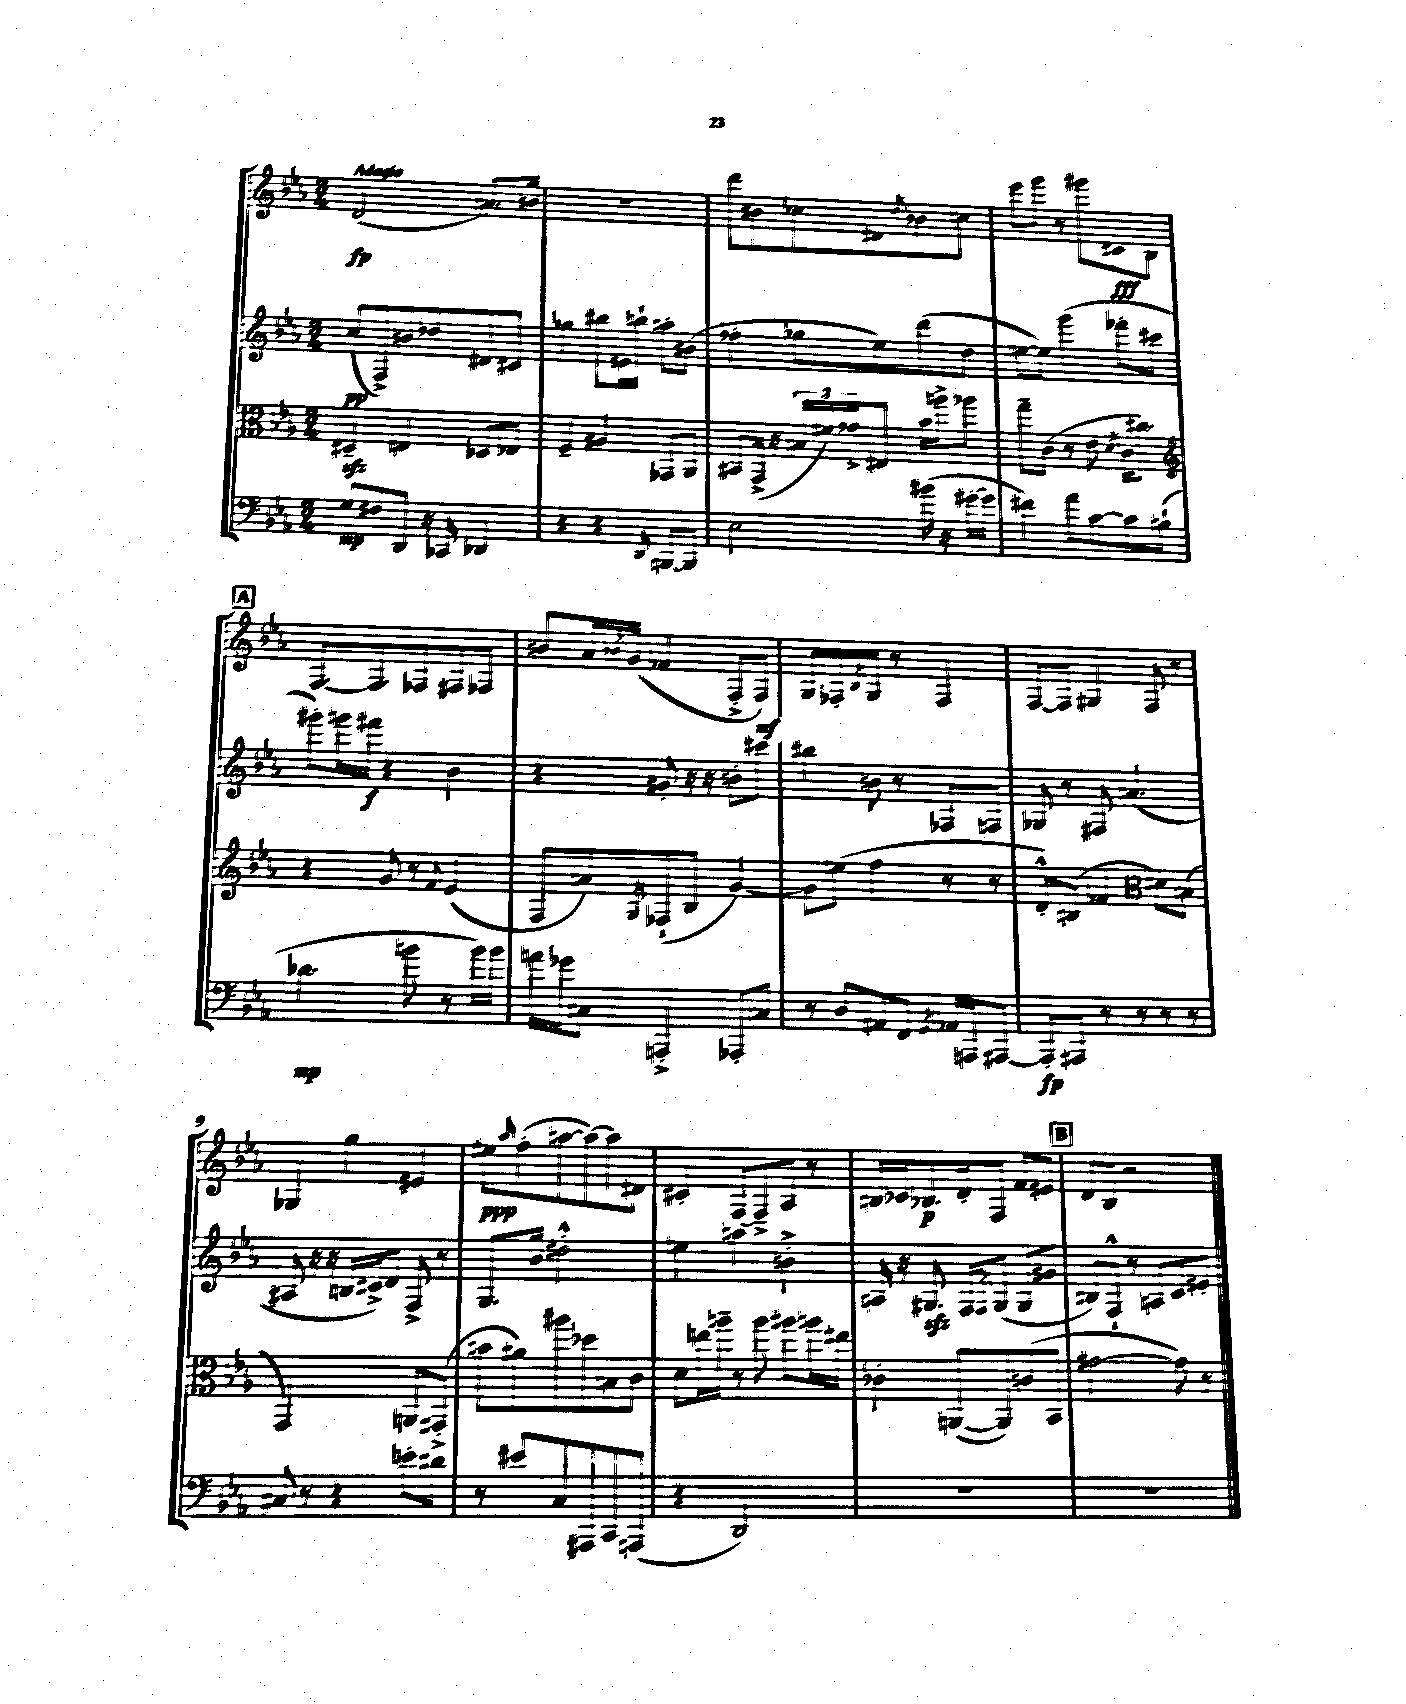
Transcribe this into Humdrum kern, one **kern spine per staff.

**kern	**kern	**kern	**kern
*staff4	*staff3	*staff2	*staff1
*clefF4	*clefC3	*clefG2	*clefG2
*k[b-e-a-]	*k[b-e-a-]	*k[b-e-a-]	*k[b-e-a-]
*M3/4	*M3/4	*M3/4	*M3/4
8G/L	4D#~/	(8cc/L	(2d/
8F#/	.	8F^/)	.
8DD/J	4E/	8b/	.
16r	.	8dd-/	.
16CC-/	.	.	.
4DD-/	8D-/L	8d#/	8.a/L)
.	8E-/J	8c#/J	.
.	.	.	16b/Jk
=	=	=	=
4r	4F~/	4gg-\	2.r
4r	4A#/	8bb#\L	.
.	.	16e\L	.
.	.	16bb`\JJ	.
16qqDD/	.	.	.
[8BBB/L	8GG-/L	8aa'\L	.
8BBB/]J	8AA-/J	(8b#\J	.
=	=	=	=
2E-\	8BB#/L	4ff-'\	8ddd\L
.	(16GG^/Jk	.	8b#\
.	16r	.	.
.	24B/LL	8gg-\L	8cc-\
.	24f#/)	.	.
.	24g-^/J	.	.
.	8E#/J	8ee-\)	8d#\
.	.	.	8qdd/
(16b#\	16b-\LL	(8ddd\	8b-\
16r	16aa^\J	.	.
[16g#'\LL	8aa-\J	8dd\J	8cc\J
16g#\]JJ	.	.	.
=	=	=	=
4f#\)	8gg~\L	[8ee\L	8eee-\L
.	(8c\J	8ee\]J)	8ggg\J
8a-\L	8r	(4ggg\	8r
[8c\	8e-\	.	8ggg#\L
.	8qd/	.	.
8c\]	16c\LK	8fff-'\L	8c#\
.	8.cc#\J)	.	.
(8B`\J	.	8ccc#\J	8B-\J
=	=	=	=
*	*clefG2	*	*
4.d-\	4r	8ggg#'\L)	[8.F/L
.	.	16ggg\L	.
.	.	16fff#\JJ	8.F/]
.	8g/	4r	.
8b\	8r	.	8F-/
.	8qqf/	.	.
8r	(4e-/	4b-\	8F#/
16b\LL)	.	.	8F-/J
16b\JJ	.	.	.
=	=	=	=
16a\LL	8F/L	4r	8b/L
16g-\J	.	.	.
8C#\J	8a/)	.	16a-/L
.	.	.	8qb-/
.	.	.	(16g/JJ
.	8qG/	.	.
4AAA'^/	(8F-`/	8g#'/	4f-/
.	8B-/J	16r	.
.	.	16r	.
8AAA-'/L	[4g/)	8b'\L	8F'^/L
8C/J	.	8ccc#\J	8F/J)
=	=	=	=
8r	8g\]L	4bb#\	8G/L
8D/L	(8ee\J	.	8F-'/
.	.	.	8qB-/
8AA#/	4ff\	8b\	8G/J
8FF/J	.	8r	8r
8qGG/	.	.	.
16AA-/LL	8r	8F-/L	4F-/
16AAA/J	.	.	.
[8AAA#/J	8r	8F/J	.
=	=	=	=
8AAA#'/]L	8d'^^/L)	8G-/	[8F/L
8AAA#/J	(8B/J	8r	8F/]J
8r	4f-/	8F#/	4G#/
8r	.	(4.a/	.
*	*clefC3	*	*
8r	8d#\L)	.	8F/
8r	(8B\J	.	8r
=	=	=	=
8C#/	2GG/)	8A#/	4G-/
8r	.	16r	.
.	.	16r	.
4r	.	16B/LL	4gg\
.	.	16c#^/J)	.
.	.	8d/J	.
8e'\L	8AA/L	8F^/	4e#/
8d#\J	(8GG#'^/J	8r	.
=	=	=	=
8r	8b\L	8.G/L	8ee#\L
.	.	.	16qqaa-/
8e#/L	8a#\)	.	(8ff'\
.	.	16b-/Jk	.
8C/	8aa#\	2dd#'^^\	[8aa\
8AAA#/	8dd-\	.	8aa\_)
8CC/	8B\	.	8aa\]
(8AAA/J	8c\J	.	8d#\J
=	=	=	=
4r	8d\L	4ee\	4c#'/
.	16ee\L	.	.
.	16aa~\JJ	.	.
2DD/)	8r	4aa\	[8F/L
.	8aa\	.	8F~^/]
.	8aa#\L	4b'^\	8A-/J
.	16aa\L	.	8r
.	16ee#\JJ	.	.
=	=	=	=
2.r	4c-'\	16A/	16B/LL
.	.	16r	16c-/J
.	.	8.G#/	8.B-/
.	([8AA/L	.	.
.	.	16F/LK	16d'/k
.	.	8qF/	.
.	8AA/])	(8G#/J	8F/J
.	(8c/	8G#/L	8f/L
.	8BB-/J	8g#/J	8e#/J
=	=	=	=
2.r	[2g#\	8B/L)	8d/L
.	.	8F`^^/J	8B-/J
.	.	8r	2r
.	.	8A/L	.
.	8g#\])	8c/	.
.	8r	8e#'/J	.
==	==	==	==
*-	*-	*-	*-
